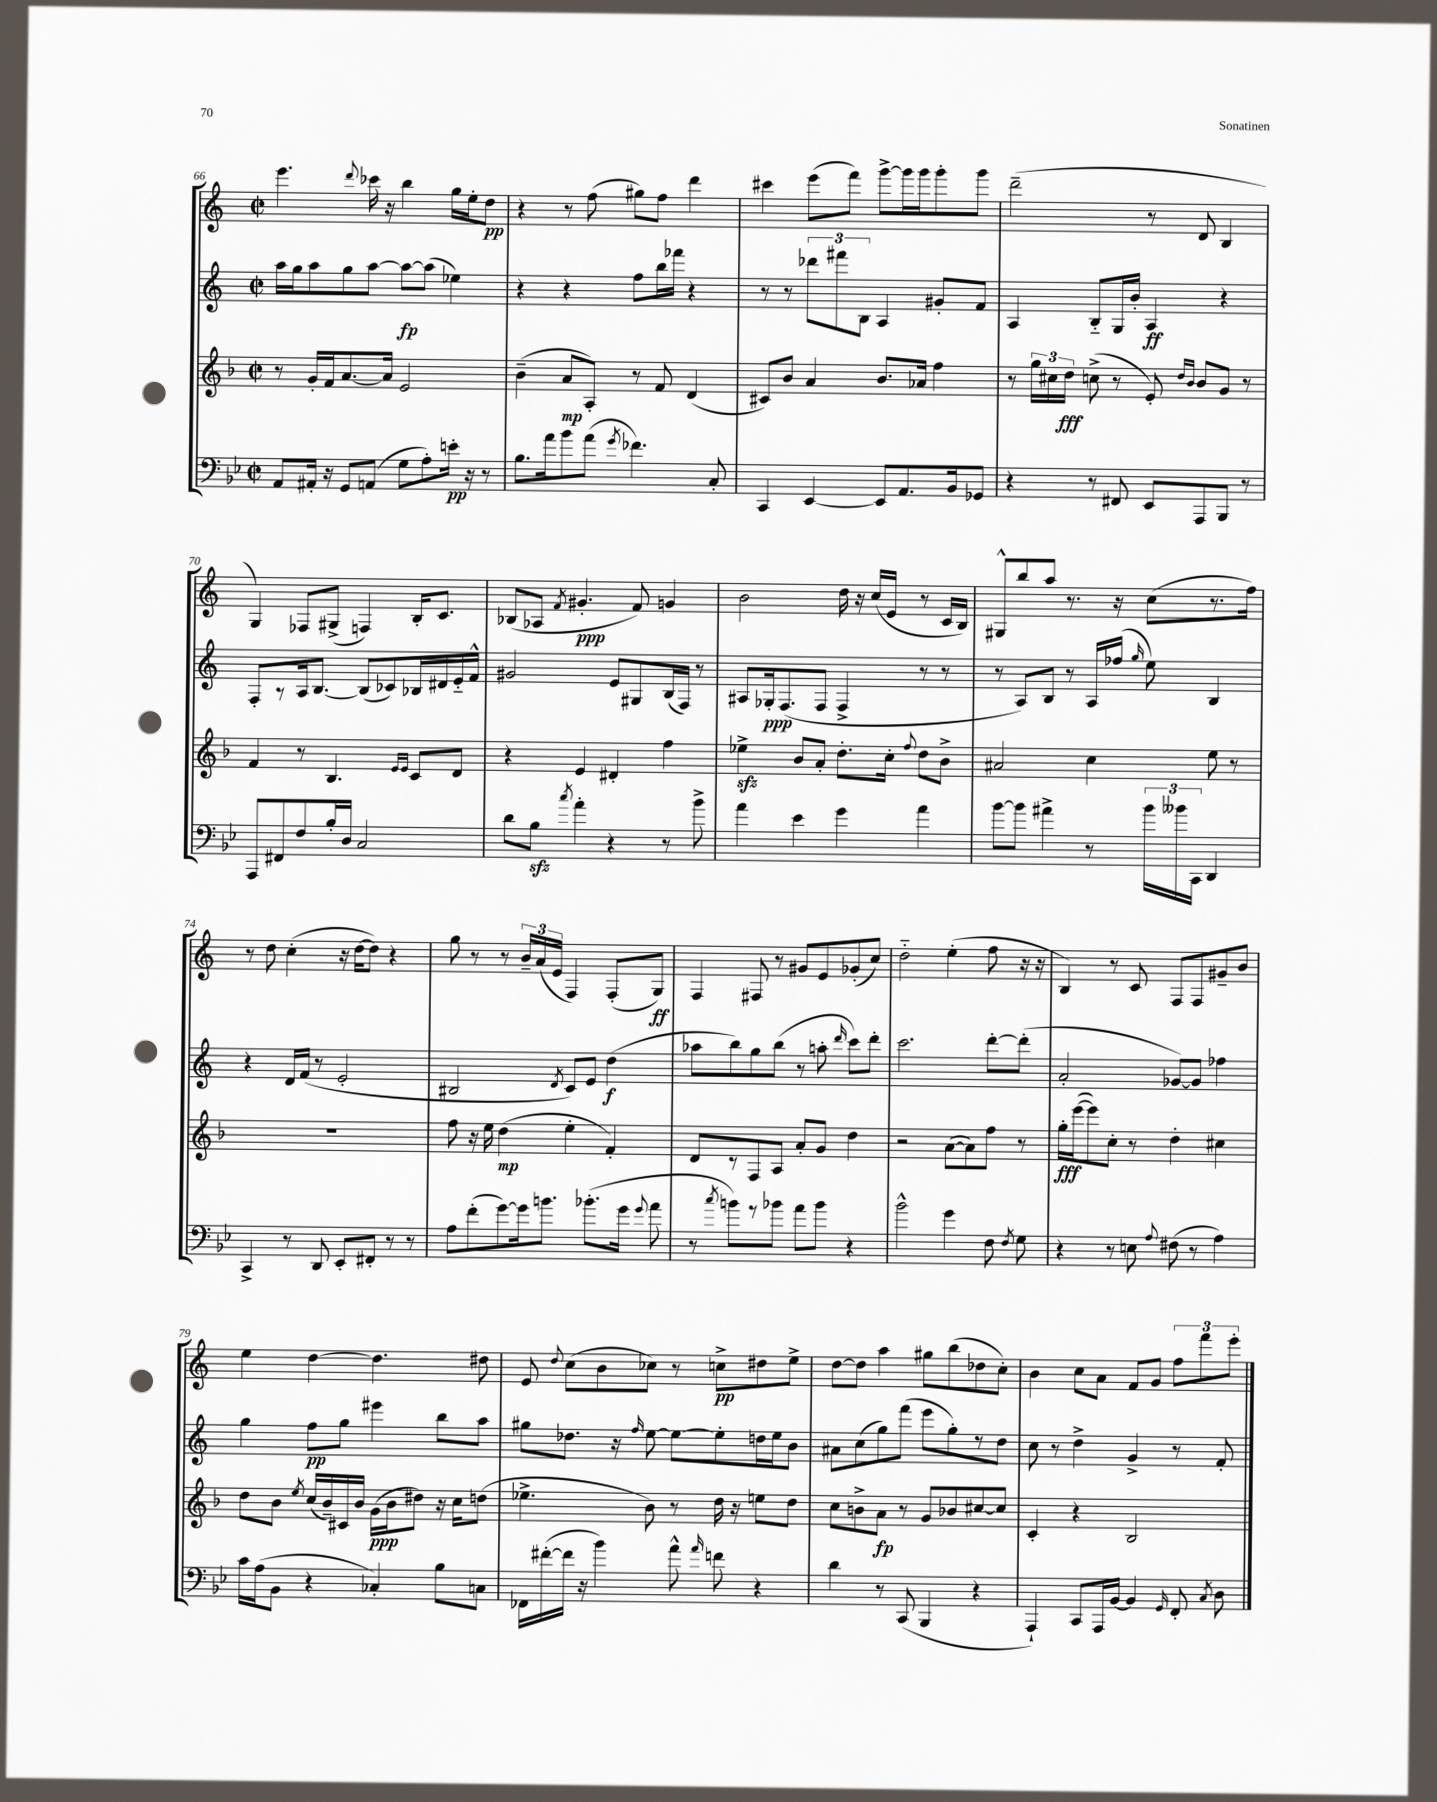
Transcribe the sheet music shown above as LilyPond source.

<<
\new StaffGroup <<
\new Staff = "s0" {
    \clef treble \key c \major \defaultTimeSignature \time 2/2
    \autoBeamOff e'''4. \appoggiatura { d'''8 } ces'''16 r16 b''4 g''16[ e''16-. d''8]\pp |
    r4 r8 f''8( gis''8[) f''8] d'''4 |
    cis'''4 e'''8[( f'''8]) g'''8[~-> g'''16 g'''16 g'''8-. g'''8] |
    d'''2--( r8 d'8 b4 |
    g4) fes8[ gis8]->( f4) b16[-. c'8.] |
    bes8[( aes8] \acciaccatura { f'8 } gis'4.-.\ppp f'8) g'4 |
    b'2 d''16 r16 c''16[( e'16] r8 c'16[ b16]) |
    gis8[-^ b''8 a''8] r8. r16 c''8[( r8. f''16]) |
    r8 d''8 c''4-.( r16 d''16[~ d''8]) r4 |
    g''8 r8 r8 \tuplet 3/2 { b'16[-- a'16( e'16] } f4) f8[-.( g8]\ff) |
    f4 fis8 r8 gis'8[ e'8 ges'8-.( c''8]) |
    d''2-_ e''4-.( f''8 r16 r16 |
    b4) r8 c'8 f8[ f8 gis'8-- b'8] |
    e''4 d''4~ d''4. dis''8 |
    e'8 \appoggiatura { d''8 } c''8[( b'8 ces''8]) r8 c''8[->\pp dis''8 e''8]-> |
    d''8[~ d''8] a''4 gis''8[ b''8( des''8 c''8]-.) |
    b'4 c''8[ a'8] f'8[ g'8] \tuplet 3/2 { f''8[ f'''8 e'''8]-. } \bar "|." |
}
\new Staff = "s1" {
    \clef treble \key c \major \defaultTimeSignature \time 2/2
    \autoBeamOff a''16[ g''16 a''8 g''8 a''8]~ a''8[~\fp a''8]( ees''4) |
    r4 r4 f''8[ b''16 fes'''16] r4 |
    r8 r8 \tuplet 3/2 { des'''8[ fis'''8 b8] } a4 gis'8[-. f'8] |
    a4 b8[-_ g16 b'16]-. a4\ff r4 |
    f8[-. r8 a16 b8.]~ b8[( ces'8) bes16 dis'16 e'16-_ f'16]-^ |
    gis'2 e'8[ gis8 b16( f16]) r8 |
    ais8[ ges16-.\ppp f8.( f8] f4-> r8 r8 |
    r8 a8[) b8] r8 a16[ fes''16]( \grace { g''16 } e''8) b4 |
    r4 d'16[ f'16]( r8 e'2-. |
    bis2 \acciaccatura { d'8 } c'8[) e'8] d''4\f( |
    aes''8[ b''8) g''8 b''8]( r8 a''8-. \grace { d'''16 } c'''8[) d'''8]-. |
    c'''2. d'''8[~-. d'''8]-.( |
    a'2-. ges'8[~) ges'8] fes''4 |
    g''4 f''8[\pp g''8] eis'''4 b''8[ a''8] |
    gis''8[ des''8.] r16 \grace { f''16 } e''8~ e''8[~ e''8-. d''16 e''16 b'8] |
    ais'8[ c''8( g''8) f'''8]( e'''8[ g''8-.) r8 d''8] |
    c''8 r8 d''4-> g'4-> r8 f'8-. \bar "|." |
}
\new Staff = "s2" {
    \clef treble \key f \major \defaultTimeSignature \time 2/2
    \autoBeamOff r8 g'16[-. f'16 a'8.~ a'16] e'2 |
    bes'4--( a'8[\mp a8]-.) r8 f'8 d'4( |
    cis'8[) bes'8] a'4 bes'8.[ aes'16] f''4 |
    r8 \tuplet 3/2 { g''16[ cis''16 d''16]\fff } c''8->( r8 e'8-.) \grace { d''16[ bes'16] } bes'8[ g'8] r8 |
    f'4 r8 bes4. \grace { e'16[ e'16] } c'8[ d'8] |
    r4 e'4 dis'4-. f''4 |
    ees''4->\sfz bes'8[ a'8]-. d''8.[-. c''16]-. \appoggiatura { f''8 } d''8[ bes'8]-> |
    ais'2 c''4 e''8 r8 |
    R1 |
    f''8 r16 e''16 d''4\mp( e''4-. f'4-.) |
    d'8[ r8 f8 a8] a'8[-. g'8] d''4 |
    r2 a'8[~( a'8) f''8] r8 |
    g''16[-.\fff e'''16~( e'''8) c''8]-. r8 d''4-. cis''4 |
    d''8[ bes'8] \acciaccatura { e''8 } c''16[( bes'16--) cis'16 bes'16] g'16[\ppp( bes'16 dis''8]) r16 c''16[ d''8]( |
    ees''4.-> bes'8) r8 d''16 r16 e''8[ d''8] |
    c''8[ b'8-> a'8]\fp r8 g'8[ bes'8 cis''8~ cis''8] |
    c'4-. r4 bes2 \bar "|." |
}
\new Staff = "s3" {
    \clef bass \key bes \major \defaultTimeSignature \time 2/2
    \autoBeamOff a,8[ ais,16]-. r16 g,8[ a,8]( g8[ a8-.) e'16]-.\pp r16 r8 |
    bes8.[ a'16 bes'8 a'8]( \acciaccatura { g'8 } fes'4.) c8-. |
    c,4 ees,4~ ees,8[ a,8. bes,16 ges,8] |
    r4 r8 fis,8 ees,8[ a,,8 bes,,8] r8 |
    a,,8[ fis,8 f8 bes16-. d16] c2 |
    d'8[ bes8]\sfz \acciaccatura { c''8 } a'4-. r4 r8 bes'8-> |
    a'4 ees'4 g'4 a'4 |
    bes'8[~ bes'8] ais'4-> r8 \tuplet 3/2 { bes'16[ beses'16 c,16] } d,4 |
    c,4-> r8 d,8 ees,8[-. fis,8]-. r8 r8 |
    a8[ f'8-.( g'8~) g'16 b'8.] bes'8.[-.( g'16] \appoggiatura { g'8 } a'8 |
    r8 \acciaccatura { c''8 } b'8[) r8 bes'8] a'8[ bes'8] r4 |
    bes'2-^ g'4 f8 \acciaccatura { f8 } g8 |
    r4 r8 e8 \appoggiatura { a8 } fis8( r8 a4) |
    c'16[ a16( bes,8] r4 ces4-.) bes8[ c8] |
    fes,16[ fis'16~-.( fis'16] r16 bes'4) a'8-^ \grace { a'16 } f'8 r4 |
    d'4 r8 c,8( bes,,4 r4 |
    a,,4-!) c,8[ a,,16 bes,16]~ bes,4 \grace { g,16 } f,8-. \acciaccatura { c8 } d8 \bar "|." |
}
>>
>>
\layout { \context { \Score currentBarNumber = #66 } }
